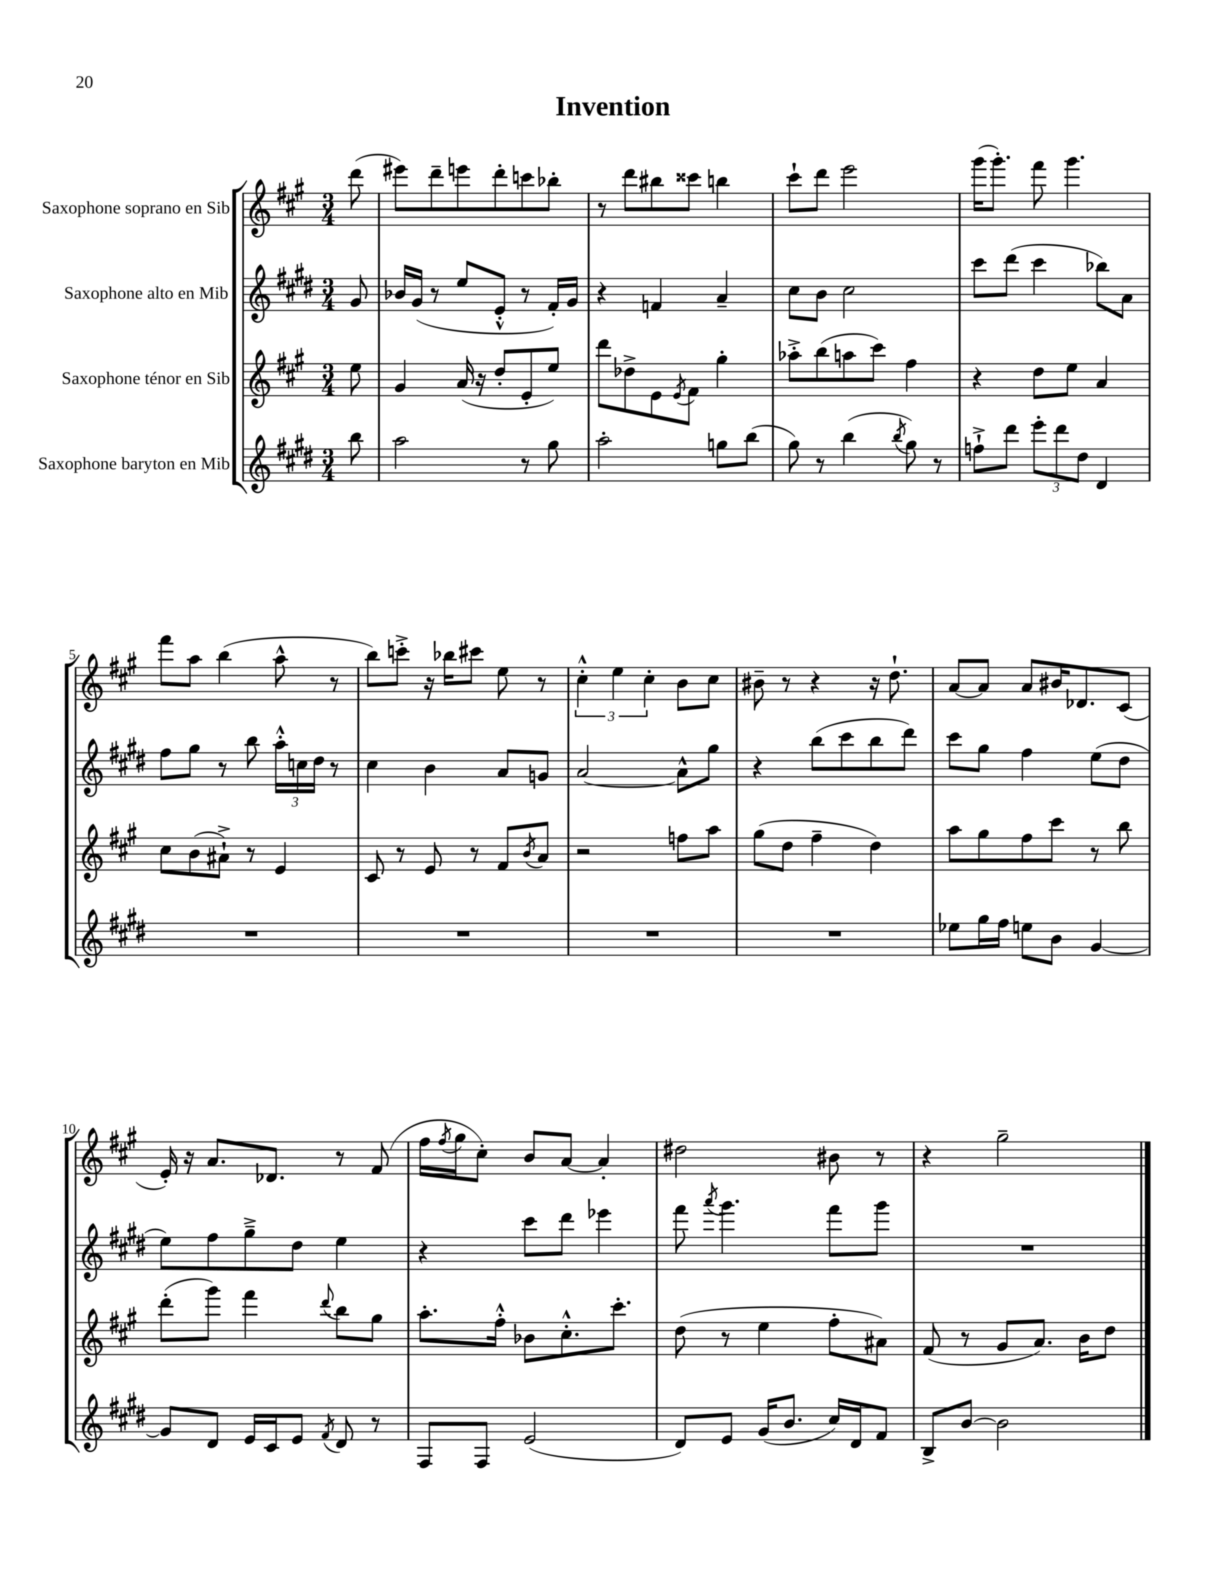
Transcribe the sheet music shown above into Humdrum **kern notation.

**kern	**kern	**kern	**kern
*staff4	*staff3	*staff2	*staff1
*clefG2	*clefG2	*clefG2	*clefG2
*k[f#c#g#d#]	*k[f#c#g#]	*k[f#c#g#d#]	*k[f#c#g#]
*M3/4	*M3/4	*M3/4	*M3/4
8bb	8ee	8g#	(8ddd
=	=	=	=
2aa	4g#	16b-	8eee#)
.	.	(16g#	.
.	.	8r	8ddd~
.	(16a	8ee	8eee
.	16r	.	.
.	8dd'	8e'^^	8ddd'
8r	8e'	8r	8ccc
8gg#	8ee)	16f#')	8bb-'
.	.	16g#	.
=	=	=	=
2aa'	8ddd	4r	8r
.	8dd-^	.	8ddd
.	8e	4f	8bb#
.	8qe	.	.
.	8f#	.	8ccc##
8gg	4gg#'	4a~	4bb
(8bb	.	.	.
=	=	=	=
8gg#)	8aa-'^	8cc#	8ccc#`
8r	(8bb	8b	8ddd
(4bb	8aa	2cc#	2eee
.	8ccc#)	.	.
8qbb	.	.	.
8gg#)	4ff#	.	.
8r	.	.	.
=	=	=	=
8ff`^	4r	8ccc#	(16ggg#
.	.	.	8.ggg#')
8ddd#	.	(8ddd#	.
12eee'	8dd	4ccc#	8fff#
12ddd#	.	.	.
.	8ee	.	4.ggg#
12dd#	.	.	.
4d#	4a	8bb-)	.
.	.	8a	.
=	=	=	=
2.r	8cc#	8ff#	8fff#
.	(8b	8gg#	8aa
.	8a#`^)	8r	(4bb
.	8r	8bb	.
.	4e	24aa'^^	8aa^^
.	.	24cc	.
.	.	24dd#	.
.	.	8r	8r
=	=	=	=
2.r	8c#	4cc#	8bb)
.	8r	.	8ccc'^
.	8e	4b	16r
.	.	.	16bb-
.	8r	.	8ccc#
.	8f#	8a	8ee
.	8qb	.	.
.	8a	8g	8r
=	=	=	=
2.r	2r	[2a	6cc#'^^
.	.	.	6ee
.	.	.	6cc#'
.	8ff	8a^^]	8b
.	8aa	8gg#	8cc#
=	=	=	=
2.r	(8gg#	4r	8b#~
.	8dd	.	8r
.	4ff#~	(8bb	4r
.	.	8ccc#	.
.	4dd)	8bb	16r
.	.	.	8.dd`
.	.	8ddd#)	.
=	=	=	=
8ee-	8aa	8ccc#	[8a
16gg#	8gg#	8gg#	8a]
16ff#	.	.	.
8ee	8ff#	4ff#	8a
8b	8ccc#	.	16b#
.	.	.	8.d-
[4g#	8r	(8ee	.
.	8bb	8dd#	(8c#
=	=	=	=
8g#]	(8ddd'	8ee)	16e')
.	.	.	16r
8d#	8ggg#)	8ff#	8.a
16e	4fff#	8gg#~^	.
16c#	.	.	8.d-
8e	.	8dd#	.
8qf#	8qqddd	.	.
8d#	8bb	4ee	8r
8r	8gg#	.	(8f#
=	=	=	=
8F#	8.aa'	4r	16ff#
.	.	.	8qff#
.	.	.	16gg#
8F#	.	.	8cc#')
.	16ff#'^^	.	.
(2e	8b-	8ccc#	8b
.	8.cc#'^^	8ddd#	[8a
.	.	4eee-	4a']
.	8.ccc#'	.	.
=	=	=	=
8d#)	(8dd	8fff#	2dd#
.	.	8qaaa	.
8e	8r	4.ggg#	.
(16g#	4ee	.	.
8.b	.	.	.
16cc#)	8ff#'	8fff#	8b#
16d#	.	.	.
8f#	8a#)	8ggg#	8r
=	=	=	=
8B^	(8f#	2.r	4r
[8b	8r	.	.
2b]	8g#	.	2gg#~
.	8.a)	.	.
.	16b	.	.
.	8dd	.	.
==	==	==	==
*-	*-	*-	*-
